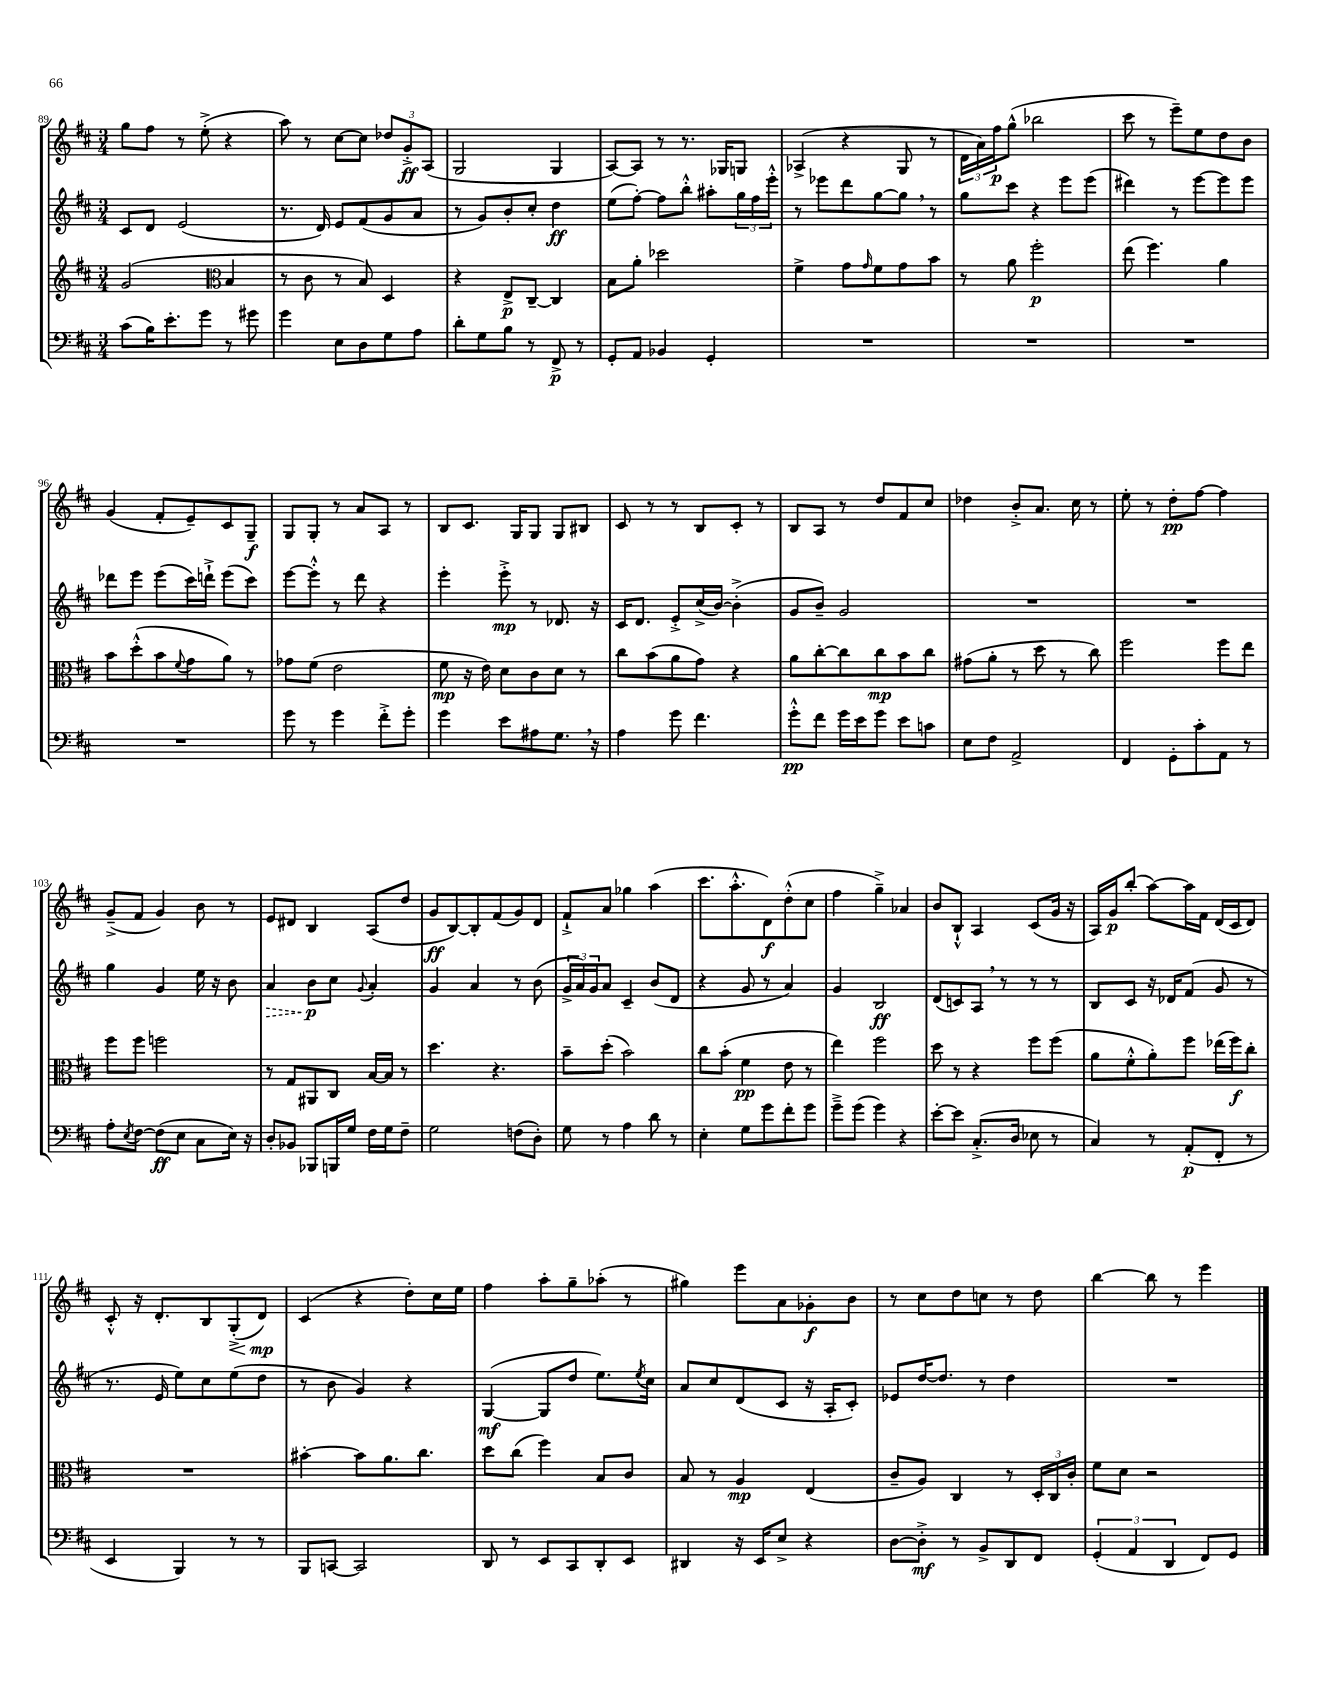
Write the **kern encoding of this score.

**kern	**dynam	**kern	**dynam	**kern	**dynam	**kern	**dynam
*part4	*part4	*part3	*part3	*part2	*part2	*part1	*part1
*staff4	*staff4	*staff3	*staff3	*staff2	*staff2	*staff1	*staff1
*clefF4	*	*clefG2	*	*clefG2	*	*clefG2	*
*k[f#c#]	*	*k[f#c#]	*	*k[f#c#]	*	*k[f#c#]	*
*M3/4	*	*M3/4	*	*M3/4	*	*M3/4	*
=89	=89	=89	=89	=89	=89	=89	=89
(8c#\L	.	(2g/	.	8c#/L	.	8gg\L	.
16B\K)	.	.	.	8d/J	.	8ff#\J	.
8.e'\	.	.	.	.	.	.	.
.	.	.	.	(2e/	.	8r	.
8g\J	.	.	.	.	.	(8ee'^\	.
*	*	*clefC3	*	*	*	*	*
8r	.	4B/	.	.	.	4r	.
8g#X\	.	.	.	.	.	.	.
=90	=90	=90	=90	=90	=90	=90	=90
4g\	.	8r	.	8.r	.	8aa\)	.
.	.	8c#\	.	.	.	8r	.
.	.	.	.	16d/)	.	.	.
8E\L	.	8r	.	8e/L	.	[8cc#\L	.
8D\	.	8B/)	.	(8f#/	.	8cc#\J]	.
8G\	.	4D/	.	8g/	.	12dd-X/L	.
.	.	.	.	.	.	12g'^/	ff
8A\J	.	.	.	8a/J	.	.	.
.	.	.	.	.	.	(12A/J	.
=91	=91	=91	=91	=91	=91	=91	=91
8d'\L	.	4r	.	8r	.	2G/	.
8G\	.	.	.	8g/L)	.	.	.
8B\J	.	8E^/L	p	8b'/	.	.	.
8r	.	[8C#~/J	.	8cc#'/J	.	.	.
8FF#^/	p	4C#/]	.	4dd\	ff	4G/	.
8r	.	.	.	.	.	.	.
=92	=92	=92	=92	=92	=92	=92	=92
8GG'/L	.	8B\L	.	(8ee\L	.	[8A/L)	.
8AA/J	.	8a'\J	.	[8ff#'\J)	.	8A/J]	.
4BB-X/	.	2dd-X\	.	8ff#\L]	.	8r	.
.	.	.	.	8bb'^^\J	.	8.r	.
4GG'/	.	.	.	8aa#X'\L	.	.	.
.	.	.	.	.	.	16G-X/KL	.
.	.	.	.	24gg\L	.	8Gn/J	.
.	.	.	.	24ff#\	.	.	.
.	.	.	.	24eee'^^\JJ	.	.	.
=93	=93	=93	=93	=93	=93	=93	=93
2.r	.	4f#^\	.	8r	.	(4A-X^/	.
.	.	.	.	8eee-X\L	.	.	.
.	.	8g\L	.	8ddd\	.	4r	.
.	.	16qqg/	.	.	.	.	.
.	.	8f#\	.	[8gg\	.	.	.
.	.	8g\	.	8gg,\J]	.	8G/	.
.	.	8b\J	.	8r	.	8r	.
=94	=94	=94	=94	=94	=94	=94	=94
2.r	.	8r	.	8gg\L	.	24d\LL	.
.	.	.	.	.	.	24a\)	.
.	.	.	.	.	.	24ff#\J	p
.	.	8a\	.	8ccc#\J	.	(8gg^^\J	.
.	.	2ff#'\	p	4r	.	2bb-X\	.
.	.	.	.	8eee\L	.	.	.
.	.	.	.	(8eee\J	.	.	.
=95	=95	=95	=95	=95	=95	=95	=95
2.r	.	(8ee\	.	4ddd#X\)	.	8ccc#\	.
.	.	4.ff#\)	.	.	.	8r	.
.	.	.	.	8r	.	8eee~\L)	.
.	.	.	.	[8eee\L	.	8ee\	.
.	.	4a\	.	8eee\]	.	8dd\	.
.	.	.	.	8eee\J	.	8b\J	.
!!LO:LB:g=z
=96	=96	=96	=96	=96	=96	=96	=96
2.r	.	8b\L	.	8ddd-X\L	.	(4g/	.
.	.	(8dd'^^\	.	8eee\J	.	.	.
.	.	8b\	.	(8eee\L	.	8f#'/L	.
.	.	8qqf#/	.	.	.	.	.
.	.	8g\	.	16ccc#\L)	.	8e~/)	.
.	.	.	.	16dddn`^\JJ	.	.	.
.	.	8a\J)	.	(8eee\L	.	8c#/	.
.	.	8r	.	8ccc#\J)	.	8G~/J	f
=97	=97	=97	=97	=97	=97	=97	=97
8g\	.	8g-X\L	.	[8eee\L	.	8G/L	.
8r	.	(8f#\J	.	8eee'^^\J]	.	8G'/J	.
4g\	.	2e\	.	8r	.	8r	.
.	.	.	.	8ddd\	.	8a/L	.
8f#'^\L	.	.	.	4r	.	8A/J	.
8g'\J	.	.	.	.	.	8r	.
=98	=98	=98	=98	=98	=98	=98	=98
4g\	.	8f#\	mp	4eee'\	.	8B/L	.
.	.	16r	.	.	.	8.c#/J	.
.	.	16e\)	.	.	.	.	.
8e\L	.	8d\L	.	8eee'^\	mp	.	.
.	.	.	.	.	.	16G/KL	.
8A#X\	.	8c#\	.	8r	.	8G/J	.
8.G,\J	.	8d\J	.	8.d-X/	.	8G/L	.
.	.	8r	.	.	.	8B#X/J	.
16r	.	.	.	16r	.	.	.
=99	=99	=99	=99	=99	=99	=99	=99
4A\	.	8cc#\L	.	16c#/KL	.	8c#/	.
.	.	.	.	8.d/J	.	.	.
.	.	(8b\	.	.	.	8r	.
8g\	.	8a\	.	8e'^/L	.	8r	.
4.f#\	.	8g\J)	.	(16cc#^/L	.	8B/L	.
.	.	.	.	[16b/JJ)	.	.	.
.	.	4r	.	(4b'^\]	.	8c#'/J	.
.	.	.	.	.	.	8r	.
=100	=100	=100	=100	=100	=100	=100	=100
8g'^^\L	pp	8a\L	.	8g/L	.	8B/L	.
8f#\J	.	[8cc#'\	.	8b~/J)	.	8A/J	.
16g\LL	.	8cc#\]	.	2g/	.	8r	.
16e\J	.	.	.	.	.	.	.
8g\J	.	8cc#\	mp	.	.	8dd/L	.
8e\L	.	8b\	.	.	.	8f#/	.
8cn\J	.	8cc#\J	.	.	.	8cc#/J	.
=101	=101	=101	=101	=101	=101	=101	=101
8E\L	.	(8g#X\L	.	2.r	.	4dd-X\	.
8F#\J	.	8a'\J	.	.	.	.	.
2AA^/	.	8r	.	.	.	8b'^/L	.
.	.	8dd\	.	.	.	8.a/J	.
.	.	8r	.	.	.	.	.
.	.	.	.	.	.	16cc#\	.
.	.	8cc#\)	.	.	.	8r	.
=102	=102	=102	=102	=102	=102	=102	=102
4FF#/	.	2ff#\	.	2.r	.	8ee'\	.
.	.	.	.	.	.	8r	.
8GG'\L	.	.	.	.	.	8dd'\L	pp
8c#'\	.	.	.	.	.	[8ff#\J	.
8AA\J	.	8ff#\L	.	.	.	4ff#\]	.
8r	.	8ee\J	.	.	.	.	.
!!LO:LB:g=z
=103	=103	=103	=103	=103	=103	=103	=103
8A'\L	.	8ff#\L	.	4gg\	.	(8g~^/L	.
8qE/	.	.	.	.	.	.	.
[8F#\J	.	8ff#\J	.	.	.	8f#/J	.
(8F#\L]	ff	2ffn\	.	4g/	.	4g/)	.
8E\J	.	.	.	.	.	.	.
8C#\L	.	.	.	16ee\	.	8b\	.
.	.	.	.	16r	.	.	.
16E\Jk)	.	.	.	8b\	.	8r	.
16r	.	.	.	.	.	.	.
=104	=104	=104	=104	=104	=104	=104	=104
!	!	!	!	!	!LO:HP:b	!	!
8D'/L	.	8r	.	4a/	>	8e/L	.
8BB-X/J	.	8G/L	.	.	.	8d#X/J	.
8BBB-X/L	.	8AA#X/	.	8b\L	p	4B/	.
16BBBn/L	.	8C#/J	.	8cc#\J	]	.	.
16G/JJ	.	.	.	.	.	.	.
.	.	.	.	8qqg/	.	.	.
16F#\LL	.	[16B/LL	.	4a'/	.	(8A/L	.
16G\J	.	16B/JJ]	.	.	.	.	.
8F#~\J	.	8r	.	.	.	8dd/J	.
=105	=105	=105	=105	=105	=105	=105	=105
2G\	.	4.dd\	.	4g/	.	8g/L	ff
.	.	.	.	.	.	[8B/)	.
.	.	.	.	4a/	.	8B'/]	.
.	.	4.r	.	.	.	(8f#/	.
(8Fn\L	.	.	.	8r	.	8g/)	.
8D'\J)	.	.	.	(8b\	.	8d/J	.
=106	=106	=106	=106	=106	=106	=106	=106
8G\	.	8b~\L	.	24g^/LL	.	8f#`^/L	.
.	.	.	.	24a/)	.	.	.
.	.	.	.	24g/J	.	.	.
8r	.	(8dd'\J	.	8a/J	.	8a/J	.
4A\	.	2b\)	.	4c#~/	.	4gg-X\	.
8d\	.	.	.	(8b/L	.	(4aa\	.
8r	.	.	.	8d/J	.	.	.
=107	=107	=107	=107	=107	=107	=107	=107
4E'\	.	8cc#\L	.	4r	.	8.ccc#\L	.
.	.	(8b'\J	.	.	.	.	.
.	.	.	.	.	.	8.aa'^^\	.
8G\L	.	4f#\	pp	8g/	.	.	.
8g\	.	.	.	8r	.	8d\)	f
8f#'\	.	8e\	.	4a/)	.	(8dd'^^\	.
8g\J	.	8r	.	.	.	8cc#\J	.
=108	=108	=108	=108	=108	=108	=108	=108
8g~^\L	.	4ee\)	.	4g/	.	4ff#\	.
(8g\J	.	.	.	.	.	.	.
4g\)	.	2ff#\	.	2B/	ff	4gg~^\)	.
4r	.	.	.	.	.	4a-X/	.
=109	=109	=109	=109	=109	=109	=109	=109
[8e'\L	.	8dd\	.	(8d/L	.	8b/L	.
8e\J]	.	8r	.	8cn/)	.	8B`^^/J	.
(8.C#'^/L	.	4r	.	8A,/J	.	4A/	.
.	.	.	.	8r	.	.	.
16D/Jk	.	.	.	.	.	.	.
8E-X\	.	8ff#\L	.	8r	.	(8c#/L	.
8r	.	(8ff#\J	.	8r	.	16g/Jk	.
.	.	.	.	.	.	16r	.
=110	=110	=110	=110	=110	=110	=110	=110
4C#/)	.	8a\L	.	8B/L	.	16A/LL)	.
.	.	.	.	.	.	16g/J	p
.	.	8f#'^^\	.	8c#/J	.	(8bb'/J	.
8r	.	8a'\)	.	16r	.	[8aa\L)	.
.	.	.	.	16d-X/KL	.	.	.
(8AA'/L	p	8ff#\J	.	(8f#/J	.	16aa\L]	.
.	.	.	.	.	.	16f#\JJ	.
8FF#'/J	.	(16ee-X\LL	.	8g/	.	(16d/LL	.
.	.	16ff#\J)	f	.	.	16c#/J	.
8r	.	8cc#'\J	.	8r	.	8d/J)	.
!!LO:LB:g=z
=111	=111	=111	=111	=111	=111	=111	=111
4EE/	.	2.r	.	8.r	.	8c#'^^/	.
.	.	.	.	.	.	16r	.
.	.	.	.	16e/	.	8.d'/L	.
4BBB/)	.	.	.	8ee\L)	.	.	.
.	.	.	.	8cc#\	.	8B/	.
!	!	!	!	!	!	!	!LO:HP:b
8r	.	.	.	(8ee\	.	(8G'^/	<
8r	.	.	.	8dd\J	.	8d/J)	mp
.	.	.	.	.	.	.	[
=112	=112	=112	=112	=112	=112	=112	=112
8BBB/L	.	[4b#X'\	.	8r	.	(4c#/	.
[8CCn/J	.	.	.	8b\	.	.	.
2CC/]	.	8b#\L]	.	4g/)	.	4r	.
.	.	8.a\	.	.	.	.	.
.	.	.	.	4r	.	8dd'\L)	.
.	.	8.cc#\J	.	.	.	.	.
.	.	.	.	.	.	16cc#\L	.
.	.	.	.	.	.	16ee\JJ	.
=113	=113	=113	=113	=113	=113	=113	=113
8DD/	.	8dd\L	.	([4G/	mf	4ff#\	.
8r	.	(8cc#\J	.	.	.	.	.
8EE/L	.	4ff#\)	.	8G/L]	.	8aa'\L	.
8CC#/	.	.	.	8dd/J	.	8gg~\	.
8DD'/	.	8B/L	.	8.ee\L)	.	(8aa-X'\J	.
8EE/J	.	8c#/J	.	.	.	8r	.
.	.	.	.	8qee/	.	.	.
.	.	.	.	16cc#\Jk	.	.	.
=114	=114	=114	=114	=114	=114	=114	=114
4DD#X/	.	8B/	.	8a/L	.	4gg#X\)	.
.	.	8r	.	8cc#/	.	.	.
16r	.	4A/	mp	(8d/	.	8eee\L	.
16EE/KL	.	.	.	.	.	.	.
8E^/J	.	.	.	8c#/J	.	8a\	.
4r	.	(4E/	.	16r	.	8g-X'\	f
.	.	.	.	16A'/KL	.	.	.
.	.	.	.	8c#'/J)	.	8b\J	.
=115	=115	=115	=115	=115	=115	=115	=115
[8D\L	.	8c#~/L	.	8e-X/L	.	8r	.
8D'^\J]	mf	8A/J)	.	[16dd/K	.	8cc#\L	.
.	.	.	.	8.dd/J]	.	.	.
8r	.	4C#/	.	.	.	8dd\	.
8BB^/L	.	.	.	8r	.	8ccn\J	.
8DD/	.	8r	.	4dd\	.	8r	.
8FF#/J	.	24D'/LL	.	.	.	8dd\	.
.	.	24C#/	.	.	.	.	.
.	.	24c#'/JJ	.	.	.	.	.
=116	=116	=116	=116	=116	=116	=116	=116
(6GG'/	.	8f#\L	.	2.r	.	[4bb\	.
.	.	8d\J	.	.	.	.	.
6AA/	.	.	.	.	.	.	.
.	.	2r	.	.	.	8bb\]	.
6DD/	.	.	.	.	.	.	.
.	.	.	.	.	.	8r	.
8FF#/L)	.	.	.	.	.	4eee\	.
8GG/J	.	.	.	.	.	.	.
==	==	==	==	==	==	==	==
*-	*-	*-	*-	*-	*-	*-	*-
